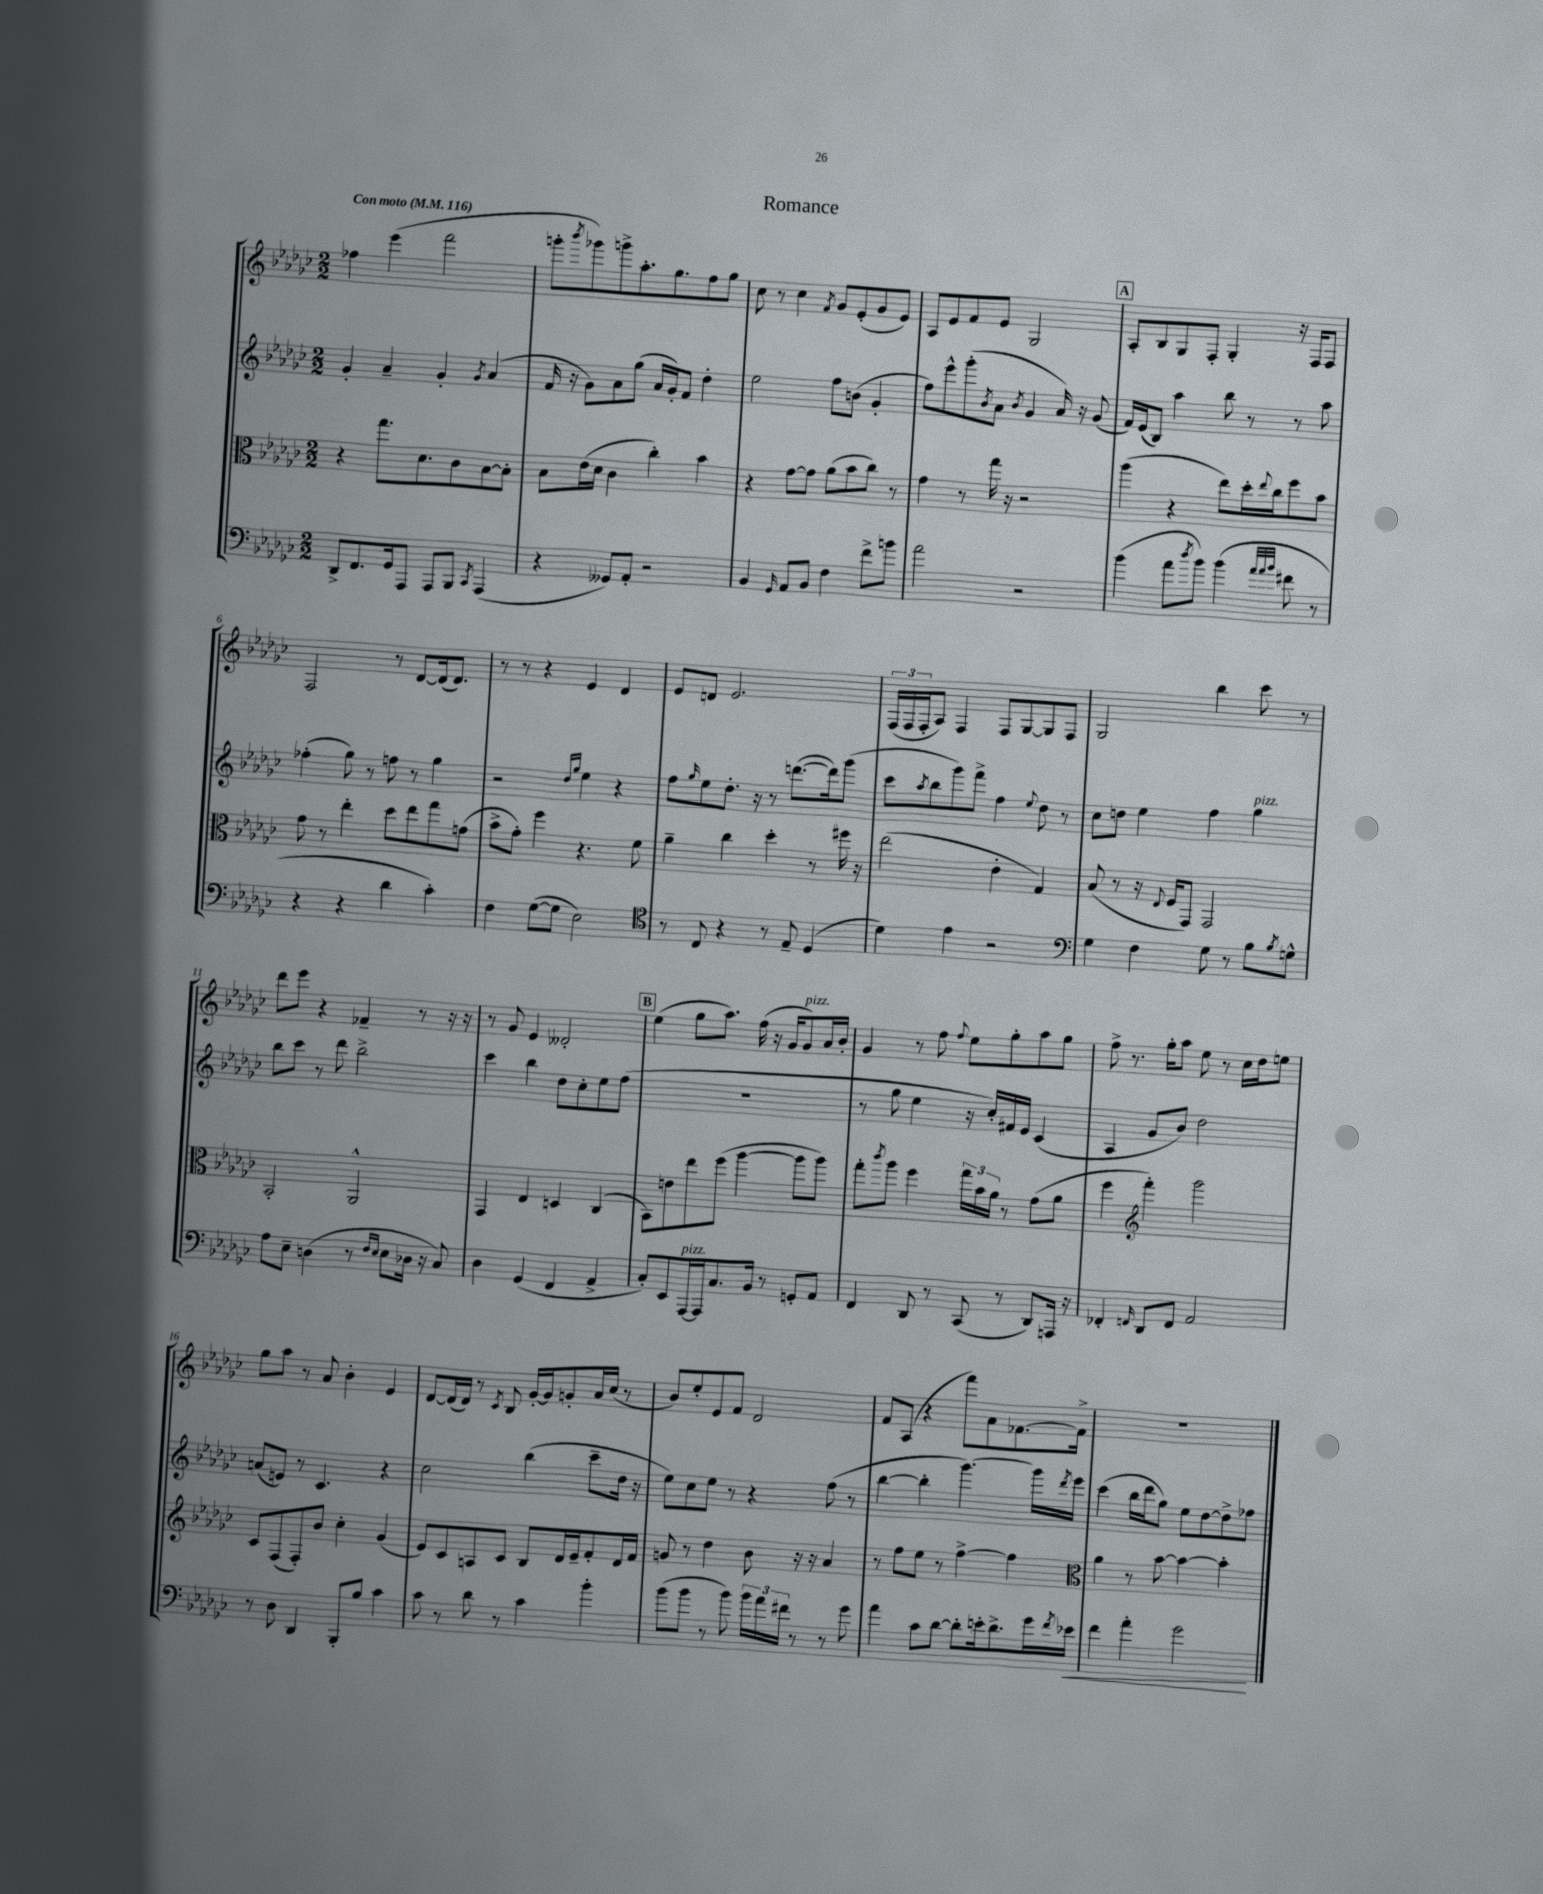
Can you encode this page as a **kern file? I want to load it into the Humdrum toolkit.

**kern	**kern	**kern	**kern
*staff4	*staff3	*staff2	*staff1
*clefF4	*clefC3	*clefG2	*clefG2
*k[b-e-a-d-g-c-]	*k[b-e-a-d-g-c-]	*k[b-e-a-d-g-c-]	*k[b-e-a-d-g-c-]
*M2/2	*M2/2	*M2/2	*M2/2
*MM116	*MM116	*MM116	*MM116
8DD-^	4r	4g-'	4ff-
8.FF	.	.	.
.	8.gg-	4a-~	(4eee-
16GG-	.	.	.
8AAA-	.	.	.
.	8.d-	.	.
8AAA-	.	4g-'	2fff
8BBB-	8c-	.	.
8qCC-	.	8qg-	.
(4AAA-	[8B-	(4a-	.
.	8B-']	.	.
=	=	=	=
4r	8B-	16f	8ggg'
.	.	16r	.
.	.	.	8qbbb-
.	(16e-	8g-)	8ggg-)
.	16d-	.	.
8GG--)	4c-	8a-	8ggg^
8AA-'	.	(8gg-	8.aa-'
2r	4cc-')	16a-	.
.	.	16g-')	8.gg-
.	.	8f	.
.	4b-	4dd-'	8ff
.	.	.	8gg-
=	=	=	=
4BB-	4r	2ee-	8cc-
.	.	.	8r
16qqGG-	.	.	.
8AA-	[8g-	.	4cc-
8BB-	8g-]	.	.
.	.	.	8qf
4F	(8a-	8ff	8g-
.	8b-	(8b	(8e-'
8f^	8cc-)	4g-'	8g-
8b	8r	.	8e-)
=	=	=	=
2a-	4g-	8ff)	8A-
.	.	8eee-^^	8e-
.	8r	(8ggg-'	8f
.	.	8qb-	.
.	16gg-	8a-	8e-
.	16r	.	.
.	.	8qb-	.
2r	2r	4g-	2G-
.	.	16a-)	.
.	.	16r	.
.	.	(8g-	.
=	=	=	=
(4b-	(4aa-	16f)	8A-'
.	.	(16e-	.
.	.	8B-)	8B-
8a-	4r	4aa-	8G-
8qdd-	.	.	.
8b-)	.	.	8F'
(4b-	8ee-)	8bb-	4G-'
.	16dd-'	8r	.
.	8qqee-	.	.
.	16cc-	.	.
32qqa-	.	.	.
32qqa-	.	.	.
32qqb-	.	.	.
8f#	8ff	8r	16r
.	.	.	16F
8r	8b-	8aa-	8F
=	=	=	=
4r	8g-	(4ff-'	2F
.	8r	.	.
4r	4ee-'	8gg-)	.
.	.	8r	.
4d-	8dd-	8ff	8r
.	8ee-	8r	[8d-
4c-')	8gg-	4gg-	(16d-]
.	.	.	8.d-)
.	(8g	.	.
=	=	=	=
4F	8b-^	2r	8r
.	8g-')	.	8r
([8G-	4ff	.	4r
8G-]	.	.	.
.	.	16qqdd-	.
.	.	16qqgg-	.
2E-)	4.r	4ee-	4e-
.	.	4r	4d-
.	8f	.	.
=	=	=	=
*clefC4	*	*	*
8r	4a-~	8ff	8e-
.	.	16qqgg-	.
8C-	.	8ee-	8d
4r	4cc-	8.dd-'	2.e-
.	.	16r	.
8r	4dd-'	8r	.
8E-~	.	([8.ddd	.
(4D-	8r	.	.
.	.	16ddd])	.
.	16ff#	(8ggg-	.
.	16r	.	.
=	=	=	=
4d-)	(2ee-	8ccc-	(24F
.	.	.	24F
.	.	.	24F'
.	.	8qaa-	.
.	.	8bb-	8A-)
4e-	.	8ggg-)	4F
.	.	8fff^	.
2r	4e-'	4ff	8F
.	.	.	[8G-
.	.	8qqee-	.
.	4G-)	8dd-	8G-]
.	.	8r	8F
=	=	=	=
*clefF4	*	*	*
4G-	(8B-	8cc-	2G-
.	8r	8dd	.
4F	16r	4ee-	.
.	8qqE-	.	.
.	16F	.	.
.	8GG-)	.	.
8G-	2GG-	4ff	4bb-
8r	.	.	.
8B-	.	4gg-	8ccc-
8qB-	.	.	.
8G^^	.	.	8r
=	=	=	=
8A-	2BB-'	8bb-	8ddd-
8E-~	.	8ccc-	8eee-
(4D	.	8r	4r
.	.	8ddd-	.
8r	2AA-^^	2bb-^	4f-~
16qqF	.	.	.
16qqE-	.	.	.
8E-	.	.	.
16D-	.	.	8r
16r	.	.	.
8C-)	.	.	16r
.	.	.	16r
=	=	=	=
4D-	4GG-	4ccc-	8r
.	.	.	8g-
(4GG-	4E-	4bb-	4e-
4FF	4D	8dd-	2d--'
.	.	8cc-'	.
4AA-^	(4C-	8ee-	.
.	.	(8ff	.
=	=	=	=
8C-')	8BB-)	1r	(4ee-
8EE-	8e	.	.
[16AAA-	8ee-	.	8gg-
16AAA-]	.	.	.
8.C-	(8ff	.	8.aa-)
.	[4aa-	.	.
16BB-	.	.	(16ff
8r	.	.	16r
.	.	.	16g-
8GG'	8aa-]	.	8g-)
8AA-	8aa-)	.	16a-
.	.	.	16b-'
=	=	=	=
4FF	8gg-'	8r	4g-
.	8qccc-	.	.
.	8aa-	8gg-	.
8DD-	4ff	4ee-	8r
8r	.	.	8ff
.	.	.	8qqff
(8CC-	24gg-	16r	8ee-
.	24b-	.	.
.	.	16cc-')	.
.	24a-	.	.
8r	8r	16f#	8gg-'
.	.	16e-	.
8DD-)	(8g-	(4c-	8aa-
16AAA	8a-	.	8gg-
16r	.	.	.
=	=	=	=
4FF-'	4ff	4A-	8ff^
.	.	.	8.r
*	*clefG2	*	*
16qqFF	.	.	.
8DD-	4fff')	8g-	.
.	.	.	16gg-'
8FF	.	8b-)	8aa-
2AA-	2ggg-	2dd-	8ee-
.	.	.	8r
.	.	.	16cc-
.	.	.	16dd-
.	.	.	8ee
=	=	=	=
8r	8c-	(8a	8gg-
8D-	(8F	8e)	8aa-
4DD-	8F')	8r	8r
.	8b-	4.c-	8a-
8BBB-'	4cc-'	.	4b-'
8B-	.	.	.
4c-	(4g-	4r	4e-
=	=	=	=
8c-	8e-)	2cc-	[8d-
8r	8c-	.	(16d-]
.	.	.	16d-)
8d-	8A	.	8r
.	.	.	8qc-
8r	8c-	.	8B-
4c-	8B-	(4bb-	[16g-'
.	.	.	16g-]
.	16d-	.	8g'
.	16e-~	.	.
4b-'	8f'	8ccc-~	16a-
.	.	.	(16cc-
.	16d-	16dd-	8r
.	16f	16r	.
=	=	=	=
(8b-	8g	8ee-)	8b-)
8b-	8r	8cc-	8ee-'
8r	4dd-	8ee-	8e-
8b-)	.	8r	8f
24b-	8b-	4r	2d-
24a-	.	.	.
24f#	.	.	.
8r	16r	.	.
.	16r	.	.
8r	4a-	(8ff	.
8g-	.	8r	.
=	=	=	=
4a-	8r	[4bb-	8f
.	8ff	.	(8A-
8c-	8ee-	4bb-']	4r
[8d-	8r	.	.
8d-']	[4ff^	[4.ggg-)	8fff)
16e'	.	.	8a-
8.d-^	.	.	.
.	4ff]	.	[8.f-
16g-	.	16ggg-]	.
8qf	.	8qddd-	.
16e-	.	16eee-	16f-^]
=	=	=	=
*	*clefC3	*	*
4f	4a-	(4ccc-	1r
4a-'	8r	16bb-	.
.	.	16ddd-	.
.	[8b-	8gg-)	.
2g-	4b-_	8ee-	.
.	.	[8dd-	.
.	4b-']	8dd-^]	.
.	.	8ff-	.
==	==	==	==
*-	*-	*-	*-
